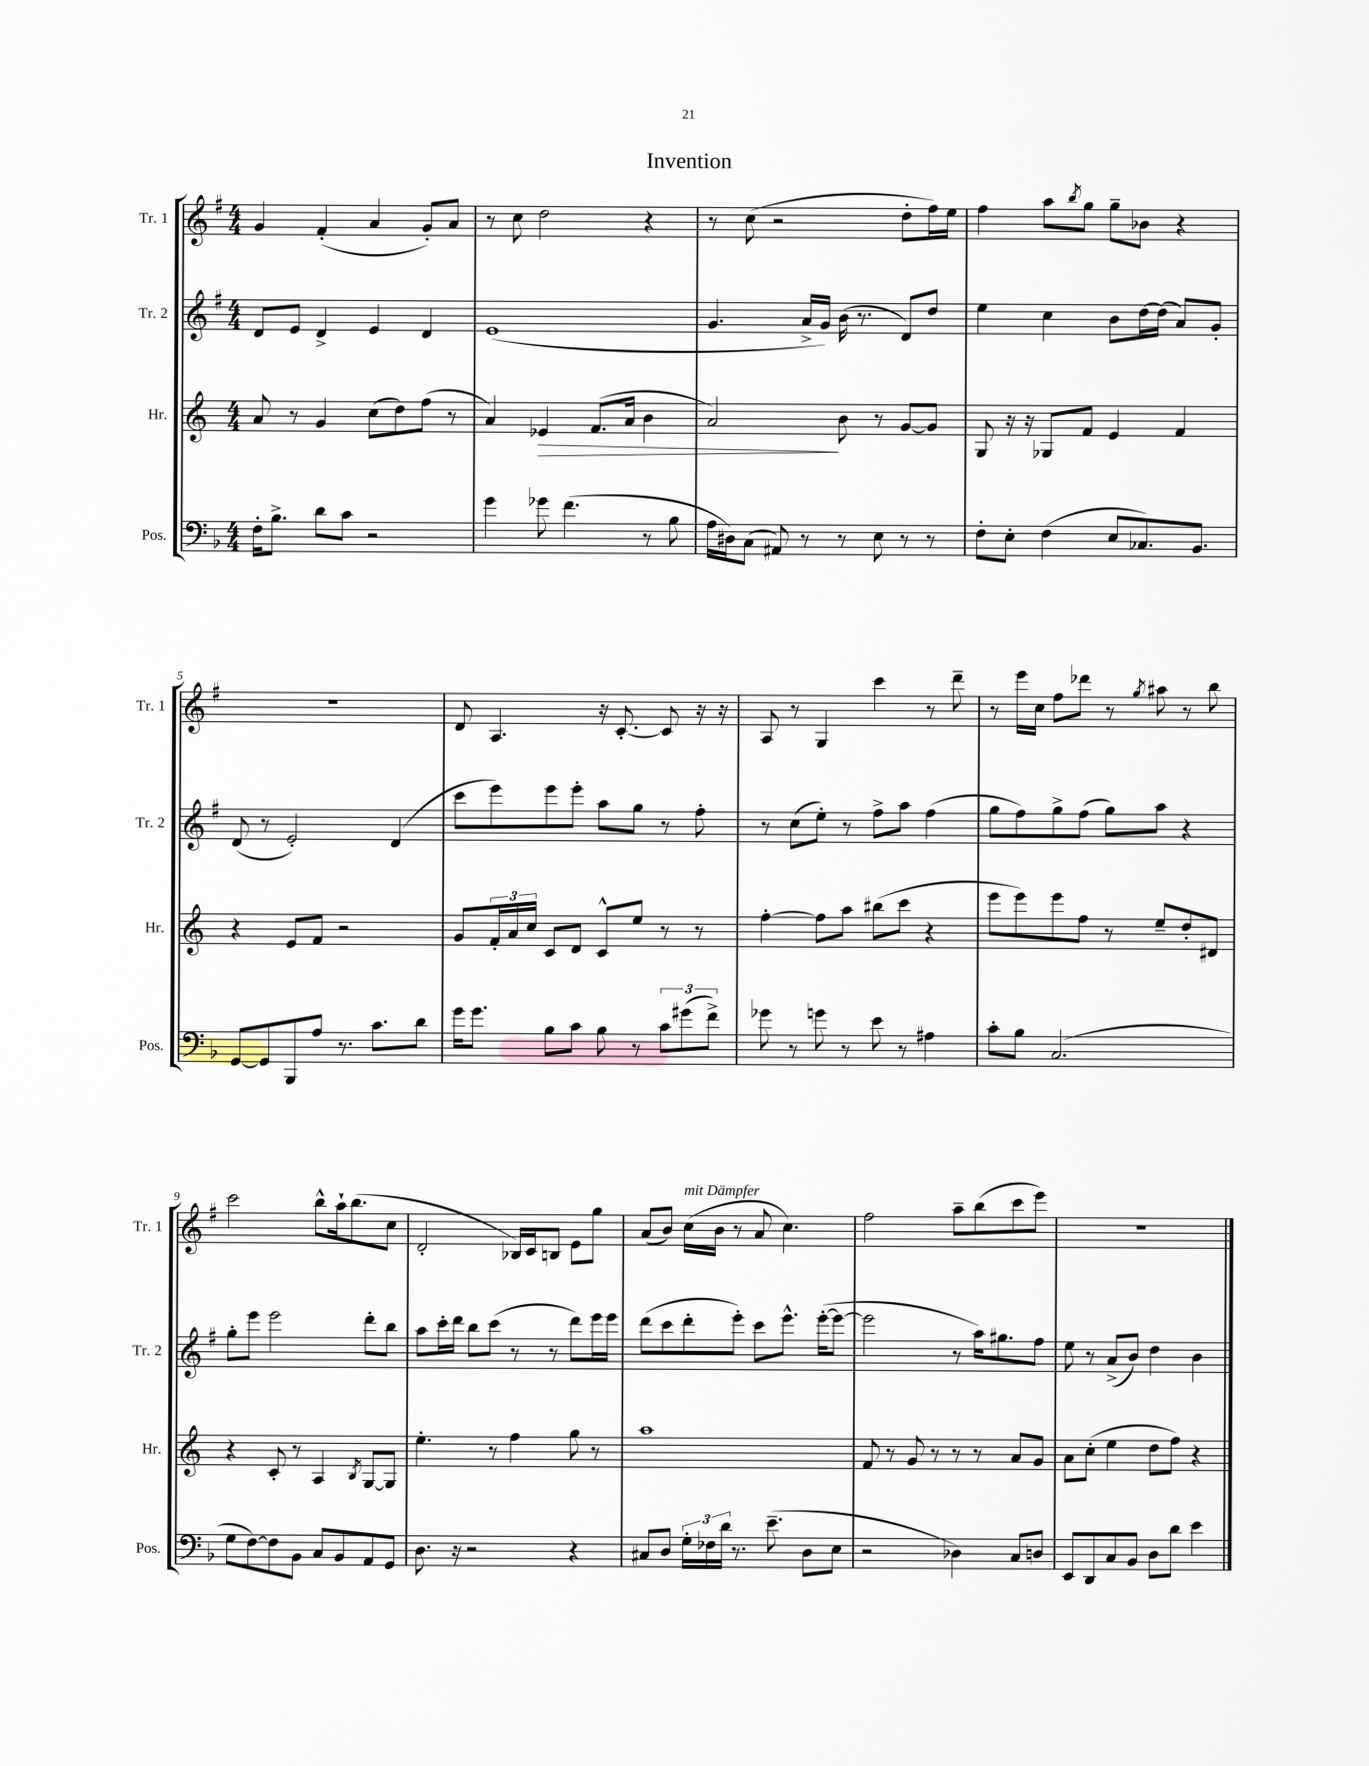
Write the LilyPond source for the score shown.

\header { title = "Invention" }
<<
\new StaffGroup <<
\new Staff = "s0" \with { instrumentName = "Tr. 1" shortInstrumentName = "Tr. 1" } {
    \clef treble \key g \major \numericTimeSignature \time 4/4
    g'4 fis'4-.( a'4 g'8-.) a'8 |
    r8 c''8 d''2 r4 |
    r8 c''8( r2 d''8-. fis''16) e''16 |
    fis''4 a''8 \acciaccatura { b''8 } g''8 g''8-- bes'8 r4 |
    R1 |
    d'8 a4. r16 c'8.~-. c'8 r16 r16 |
    a8 r8 g4 c'''4 r8 d'''8-- |
    r8 e'''16 c''16 fis''8 des'''8 r8 \acciaccatura { g''8 } ais''8 r8 b''8 |
    c'''2 b''8-^ a''16-! b''8.( c''8 |
    d'2-. bes16) c'16 b8 e'8 g''8 |
    a'8( b'8) c''16^\markup { \italic "mit Dämpfer" }( b'16 r8 a'8 c''4.) |
    fis''2 a''8-- b''8( c'''8 e'''8) |
    R1 \bar "|." |
}
\new Staff = "s1" \with { instrumentName = "Tr. 2" shortInstrumentName = "Tr. 2" } {
    \clef treble \key g \major \numericTimeSignature \time 4/4
    d'8 e'8 d'4-> e'4 d'4 |
    e'1( |
    g'4. a'16-> g'16) b'16( r8. d'8) d''8 |
    e''4 c''4 b'8 d''16~ d''16( a'8) g'8-. |
    d'8( r8 e'2-.) d'4( |
    c'''8 e'''8) e'''8 e'''8-. a''8 g''8 r8 fis''8-. |
    r8 c''8( e''8-.) r8 fis''8-> a''8 fis''4( |
    g''8 fis''8) g''8-> fis''8( g''8) a''8 r4 |
    g''8-. e'''8 e'''2 d'''8-. b''8 |
    a''8 c'''16-. d'''16 b''8 c'''8( r8 r8 d'''8) e'''16 e'''16 |
    d'''8( c'''8 d'''8-. e'''8-.) c'''8 e'''8.-^ e'''16~-.( e'''8~ |
    e'''2 r8 a''16) gis''8. fis''8 |
    e''8 r8 a'8->( b'8) d''4 b'4 \bar "|." |
}
\new Staff = "s2" \with { instrumentName = "Hr." shortInstrumentName = "Hr." } {
    \clef treble \key c \major \numericTimeSignature \time 4/4
    a'8 r8 g'4 c''8( d''8) f''8( r8 |
    a'4) ees'4\> f'8.( a'16 b'4 |
    a'2\!) b'8 r8 g'8~ g'8 |
    g8 r16 r16 ges8 f'8 e'4 f'4 |
    r4 e'8 f'8 r2 |
    g'8 \tuplet 3/2 { f'16-. a'16 c''16 } c'8 d'8 c'8-^ e''8 r8 r8 |
    f''4~-. f''8 a''8 bis''8( c'''8 r4 |
    e'''8 e'''8) e'''8 f''8 r8 e''8-- d''8-. dis'8 |
    r4 c'8-. r8 a4 \acciaccatura { b8 } g8~ g8 |
    e''4.-. r8 f''4 g''8 r8 |
    a''1 |
    f'8 r8 g'8 r8 r8 r8 a'8 g'8 |
    a'8 c''8-.( e''4 d''8 f''8) r4 \bar "|." |
}
\new Staff = "s3" \with { instrumentName = "Pos." shortInstrumentName = "Pos." } {
    \clef bass \key f \major \numericTimeSignature \time 4/4
    f16-. bes8.-> d'8 c'8 r2 |
    g'4 ges'8 f'4.( r8 bes8 |
    a16 dis16) c8( ais,8) r8 r8 e8 r8 r8 |
    f8-. e8-. f4( e8 ces8.) bes,8. |
    g,8~ g,8 bes,,8 a8 r8. c'8. d'8 |
    g'16 g'8. bes8 c'8 bes8 r8 \tuplet 3/2 { c'8 gis'8( f'8->) } |
    ges'8 r8 g'8 r8 e'8 r8 ais4 |
    c'8-. bes8 c2.( |
    g8 f8~) f8 bes,8 c8 bes,8 a,8 g,8 |
    d8. r16 r2 r4 |
    cis8 d8 \tuplet 3/2 { g16-. fes16 d'16 } r8. e'8.--( d8 e8 |
    r2 des4) c8 d8 |
    e,8 d,8 c8 bes,8 d8 d'8 e'4 \bar "|." |
}
>>
>>
